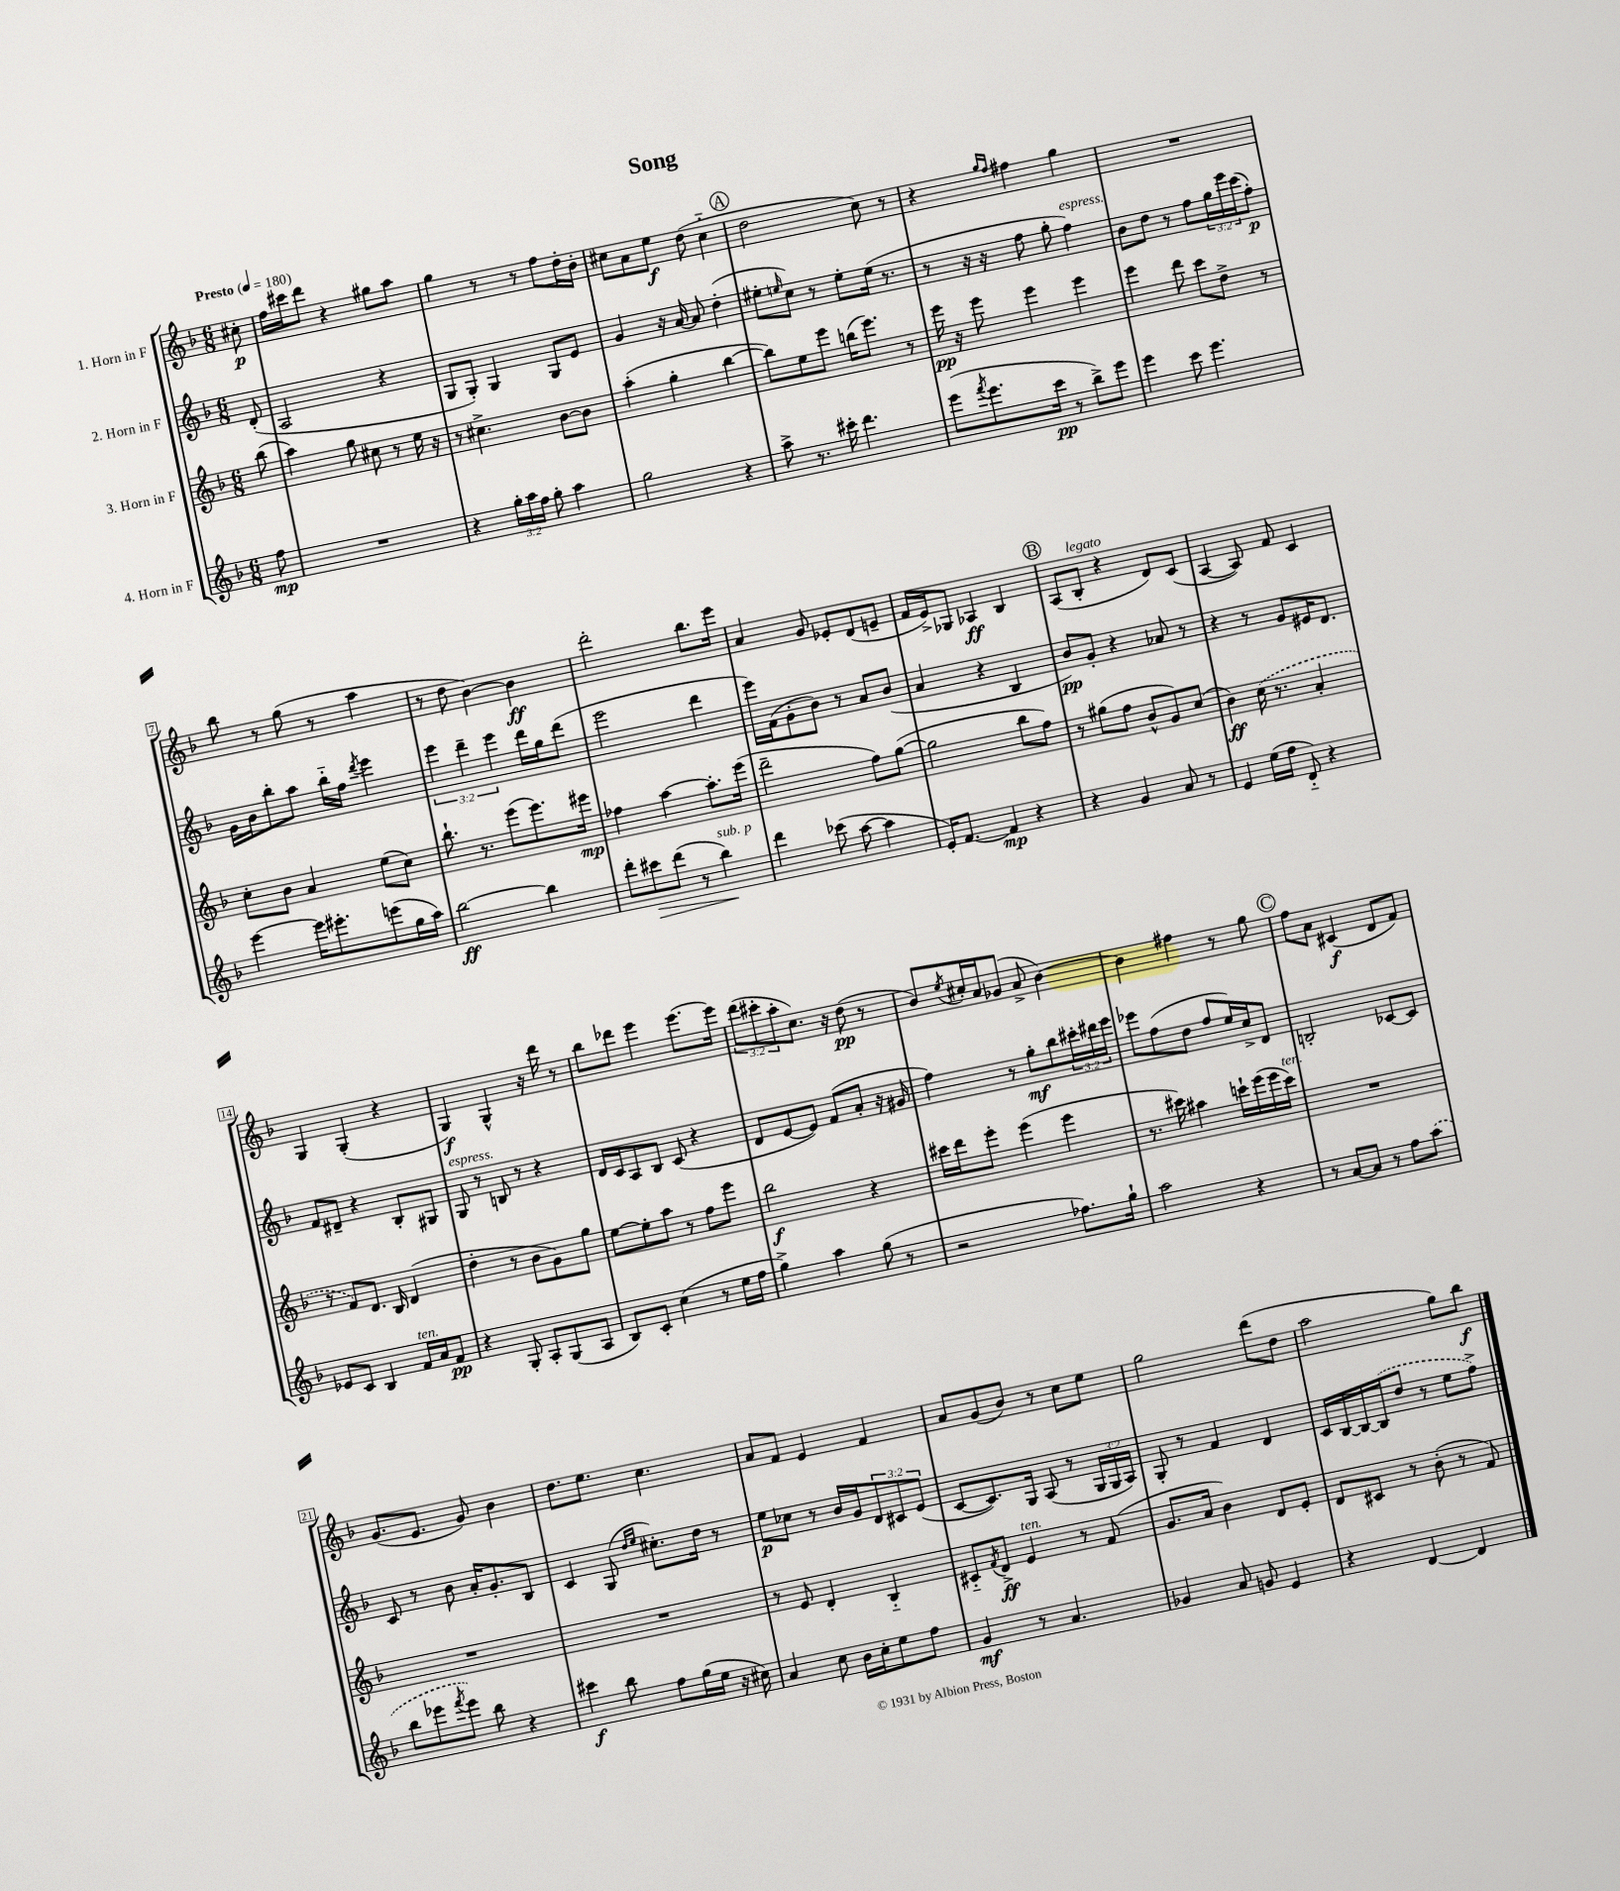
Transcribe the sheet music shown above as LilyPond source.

\header { title = "Song" }
<<
\new StaffGroup <<
\new Staff = "s0" \with { instrumentName = "1. Horn in F" } {
    \clef treble \key f \major \numericTimeSignature \time 6/8 \override Staff.TupletNumber.text = #tuplet-number::calc-fraction-text \partial 8 \tempo "Presto" 4 = 180
    cis''8-.\p |
    f''16 cis'''16 d'''8 r4 gis''8 a''8 |
    g''4 r8 r8 f''8 d''16-. bes'16-. |
    cis''8 a'8 e''8\f d''8( cis''4-_ |
    \mark \markup { \circle "A" } d''2 c''8) r8 |
    r4 \grace { g''16 f''16 } fis''4 g''4 |
    R2. |
    bes''8 r8 g''8( r8 a''4 |
    r8 d''8 bes'4~) bes'4\ff |
    d'''2-. bes''8. e'''16 |
    a'4 g'8 ees'8-. d'8( e'8-- |
    f'16 e'16->) ges8 aes4\ff bes4 |
    \mark \markup { \circle "B" } a8( bes8-.^\markup { \italic "legato" } r4 d'8) c'8( |
    a4~ a8) f'8 c'4 |
    g4 g4-.( r4 |
    g4\f) g4-^ r16 d'''16 r8 |
    bes''8 des'''8 e'''4 e'''8.~ e'''16 |
    \tuplet 3/2 { d'''8( cis'''8-. a''8-. } c''8.) r16 d''8\pp( r8 |
    bes'8) \acciaccatura { e''8 } cis''16-. a'16 ges'8( a'8-> bes'4~) |
    bes'4 fis''4 r8 g''8 |
    \mark \markup { \circle "C" } f''8 a'8 cis'4\f( d'8 f'8) |
    g'8.( e'8. g'8) bes'4 |
    d''8. e''8. c''4. |
    a'8 f'8 e'4 f'4 |
    a'8 g'8( bes'8) r8 c''8 e''8 |
    g''2 d'''8( d''8 |
    a''2 g''8) bes''8\f \bar "|." |
}
\new Staff = "s1" \with { instrumentName = "2. Horn in F" } {
    \clef treble \key f \major \numericTimeSignature \time 6/8 \override Staff.TupletNumber.text = #tuplet-number::calc-fraction-text \partial 8
    d'8-.( |
    a2 r4 |
    g8 g8-.) g4 g8 e'8 |
    g'4 r16 a'16~ a'8 d''4-.( |
    \mark \markup { \circle "A" } eis''8-. \grace { e''16 } c''8) r8 e''8-. e''16( r8. |
    r8 r16 r16 f''8 g''8-. f''4^\markup { \italic "espress." }) |
    bes'8 d''8 r8 f''8 \tuplet 3/2 { g''16 e'''16 c'''16( } f''8-.\p) |
    g'16 bes'16 bes''8-. a''8 bes''16-_ f''16 \acciaccatura { d'''8 } e'''4 |
    \tuplet 3/2 { e'''4 d'''4-- e'''4 } d'''16 g''16 d'''8( |
    e'''2 d'''4 |
    e'''16) f'16( g'8-. bes'8) r8 a'8 bes'8( |
    a'4 r4 bes4 |
    \mark \markup { \circle "B" } bes'8\pp) g'8-. r4 aes'8 r8 |
    r4 r8 g'8 eis'16 d'8. |
    f'8 dis'8-- r4 bes8-. gis8 |
    g8^\markup { \italic "espress." } r8 b8 r8 r4 |
    d'16 c'16 a8 bes8 c'8( r4 |
    d'8 e'8~ e'8) f'8( a'8-. r16 gis'16 |
    f''4) r8 g''8-.\mf bes''8 \tuplet 3/2 { cis'''16-. dis'''16 e'''16 } |
    ees'''8 f''8( d''8 f''8 e''16) c''16-> d'8 |
    \mark \markup { \circle "C" } b2-. ces'8~ ces'8 |
    c'8 r8 bes'8 a'16-. g'8.-. bes8 |
    c'4 g8( \grace { d''16 e''16 } cis''8.-.) d''16 r8 |
    e''8\p ces''8 r8 bes'16 g'16 \tuplet 3/2 { d'8 cis'8 e'8( } |
    c'8~ c'8.) g16 a8( r8 \tuplet 3/2 { g16 g16 a16) } |
    g8-. r8 f'4 d'4 |
    c'16 bes16~ bes16~ \once \slurDashed bes16( d''8 r8 e''8 f''8->) \bar "|." |
}
\new Staff = "s2" \with { instrumentName = "3. Horn in F" } {
    \clef treble \key f \major \numericTimeSignature \time 6/8 \partial 8
    bes''8( |
    a''4) g''8 cis''8 r8 e''16 r16 |
    r8 cis''4.-> bes'8~ bes'8 |
    a''4-.( g''4-. bes''4~ |
    \mark \markup { \circle "A" } bes''8) e''8 e'''8 b''16( e'''8.) r8 |
    e'''16\pp r16 e'''8 e'''4 e'''4 |
    e'''4 d'''8 c'''8 d''8-> r8 |
    c''8-. bes'8 a'4 e''8( c''8) |
    bes''8.-! r8. e'''8( e'''8.) eis'''16\mp |
    fes''4 a''4~ a''8.-. e'''16( |
    d'''2-- f''8) g''8~( |
    g''2 bes''8 f''8) |
    \mark \markup { \circle "B" } r8 gis''8( f''8 bes'8-^ g'8) c''8( |
    bes'4\ff) \once \slurDashed c''16( r8. a'4-. |
    r8 f'8) d'8. bes16 d'4( |
    d''4-. r8 bes'8 g'8) g''8 |
    e''8~ e''8-. a''8 r8 f''8 e'''8 |
    bes''2\f r4 |
    cis'''16 d'''16 e'''8-. e'''4( e'''4 |
    r8. cis'''16) ais''4 c'''16-! e'''16( e'''16 c'''16^\markup { \italic "ten." }) |
    \mark \markup { \circle "C" } R2. |
    R2. |
    R2. |
    r8 e'8 d'4-. bes4-_ |
    cis'8-_ \acciaccatura { f'8 } d'8->\ff e'4^\markup { \italic "ten." } r8 f'8( |
    g'8. a'16 bes'4) d'8 e'8-. |
    d'8 cis'8 r8 bes'8-.( r8 f'8) \bar "|." |
}
\new Staff = "s3" \with { instrumentName = "4. Horn in F" } {
    \clef treble \key f \major \numericTimeSignature \time 6/8 \override Staff.TupletNumber.text = #tuplet-number::calc-fraction-text \partial 8
    f''8\mp |
    R2. |
    r4 \tuplet 3/2 { g''16-. a''16 f''16 } g''8-. a''4 |
    g''2 r4 |
    \mark \markup { \circle "A" } a''8-> r8. cis'''16-. d'''4. |
    e'''8( \acciaccatura { f'''8 } e'''8. c'''16\pp r8 bes''8->) e'''8 |
    e'''4 c'''8 e'''4. |
    e'''4~ e'''16 eis'''8.-. e'''8( g''16 a''16) |
    bes''2~\ff bes''4 |
    d'''8-. cis'''8\> d'''8( r8 bes''4\!^\markup { \italic "sub. p" }) |
    d'''4 ces'''8( a''8~ a''4 |
    e'16-.) f'8.~ f'4\mp r4 |
    \mark \markup { \circle "B" } r4 g'4 a'8 r8 |
    e'4 e''16( f''16 d'8-_) r4 |
    ees'8 c'8 bes4 f'16^\markup { \italic "ten." } a'16 f'8\pp |
    r4 g8-. a8-. g8( a8 |
    bes8) c'8-. c''4( r8 e''16 f''16 |
    g''4->) a''4 g''8( r8 |
    r2 fes''8.) g''16-! |
    a''2 r4 |
    \mark \markup { \circle "C" } r8 a'8~ a'8 r8 f''8 \once \slurDashed a''8( |
    bes''8 ees'''8 \acciaccatura { f'''8 } ees'''8) bes''8 r4 |
    cis'''4\f bes''8 f''8 g''16( e''16 r16 cis''16) |
    a'4 c''8 bes'16 c''16-. e''8 f''8 |
    g'4\mf r8 a'4. |
    ges'4 a'8 g'8 e'4 |
    r4 d'4~ d'4 \bar "|." |
}
>>
>>
\layout { \context { \Score \override BarNumber.stencil = #(make-stencil-boxer 0.1 0.3 ly:text-interface::print) } }
